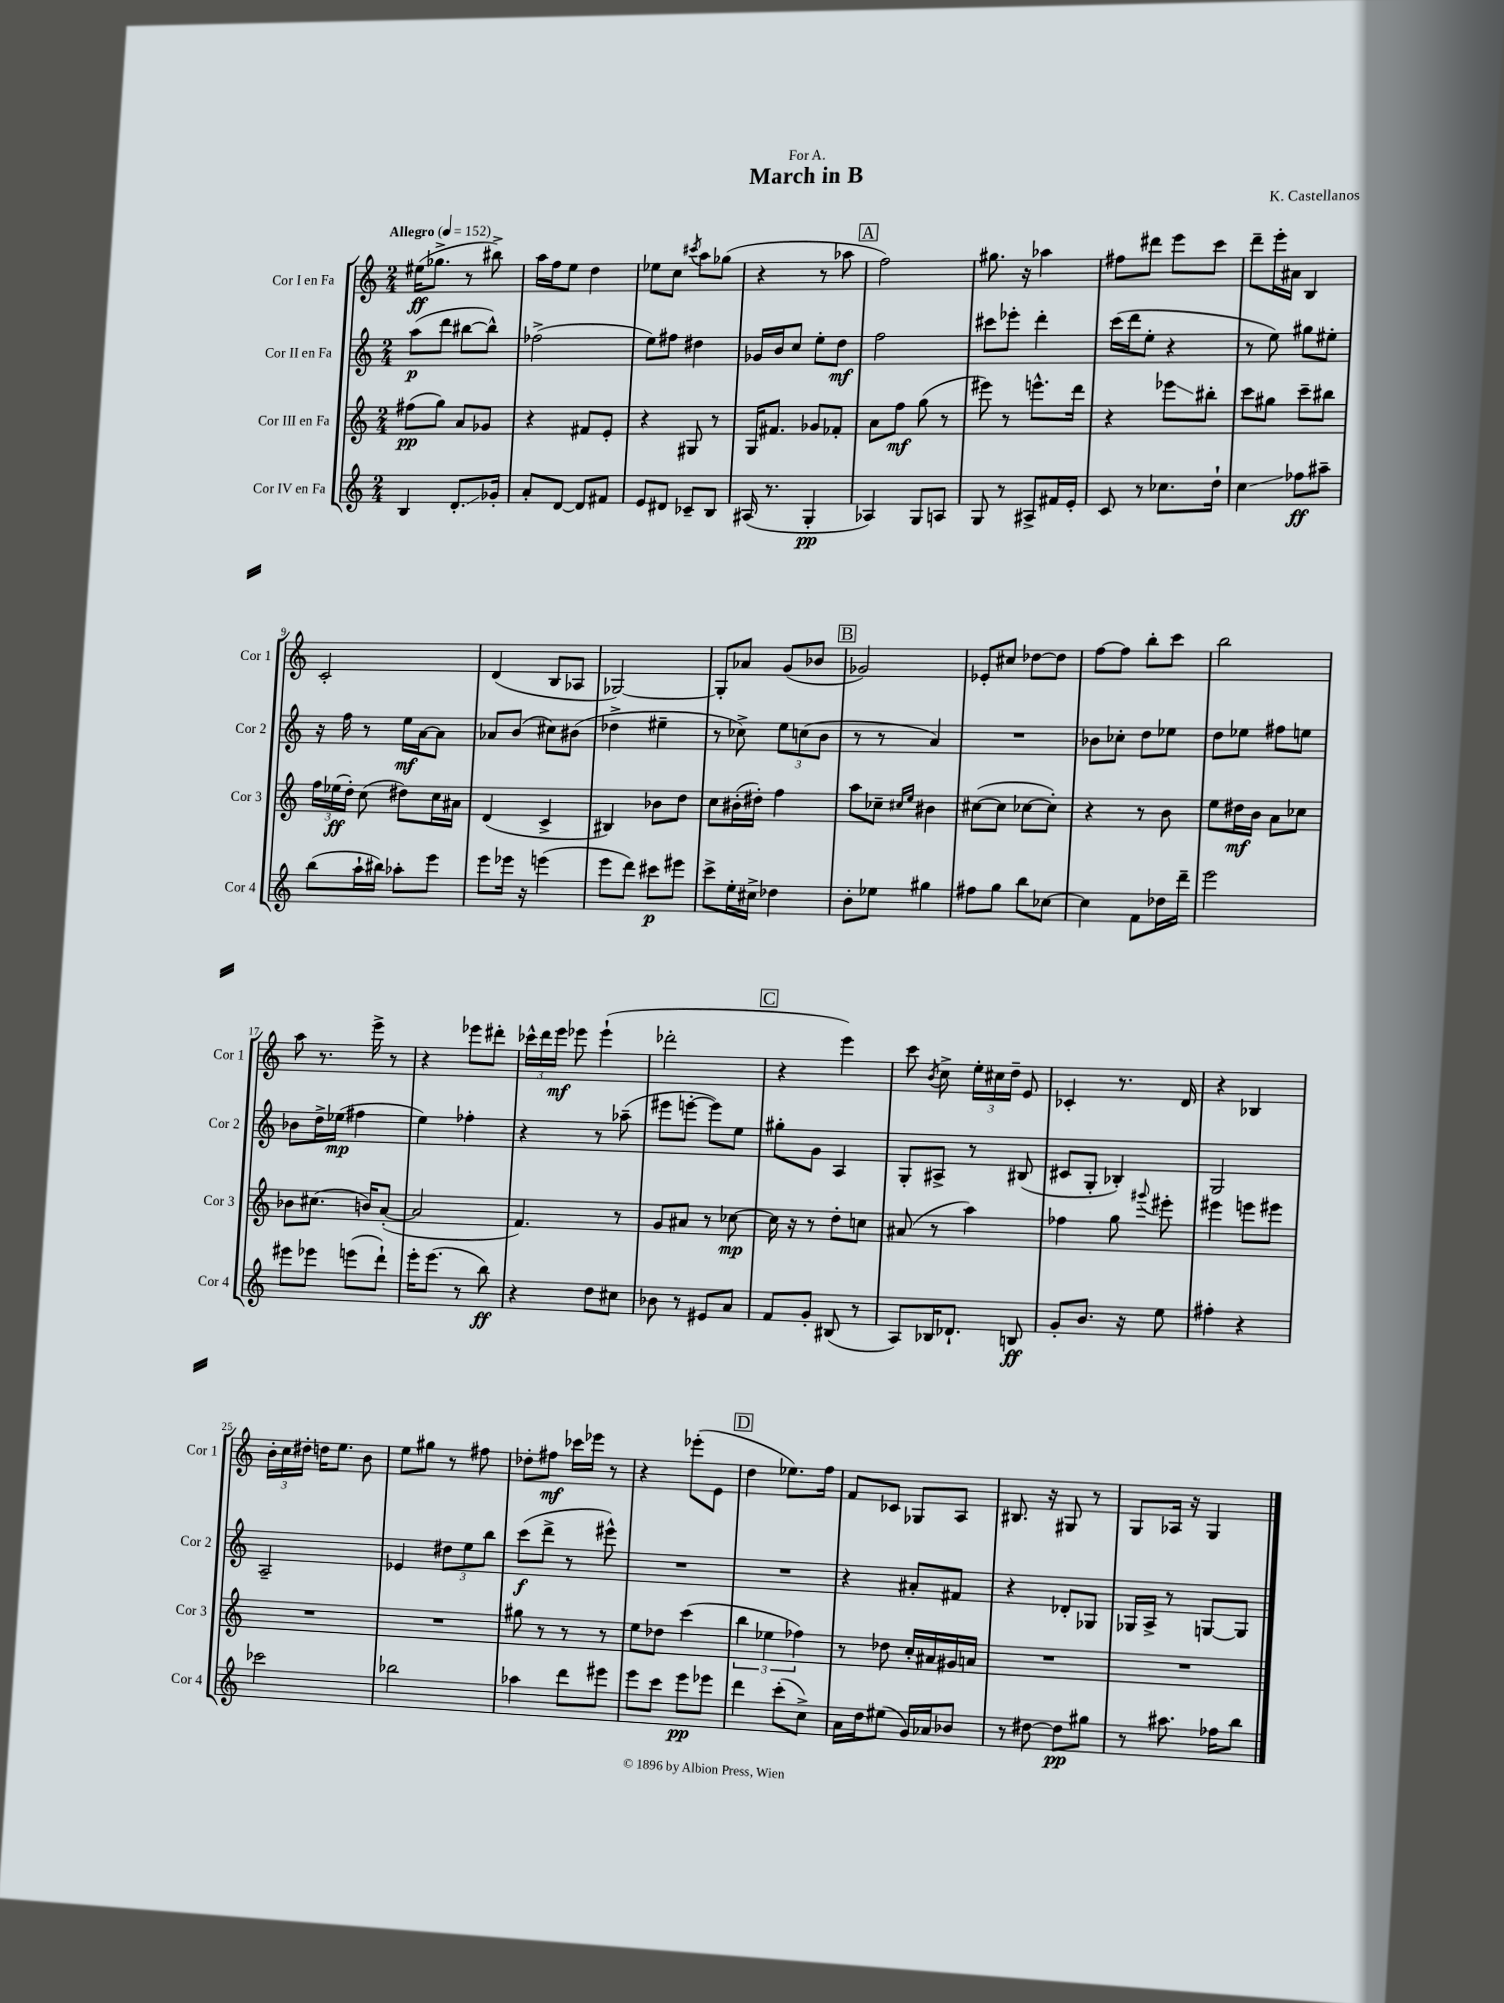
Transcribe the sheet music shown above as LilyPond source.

\header { title = "March in B" composer = "K. Castellanos" dedication = "For A." }
<<
\new StaffGroup <<
\new Staff = "s0" \with { instrumentName = "Cor I en Fa" shortInstrumentName = "Cor 1" } {
    \clef treble \key c \major \numericTimeSignature \time 2/4 \tempo "Allegro" 4 = 152
    \autoBeamOff eis''16[\ff( ges''8.]-> r8 bis''8->) |
    a''16[ f''16 e''8] d''4 |
    ees''8[ c''8] \acciaccatura { cis'''8 } a''8[ ges''8]( |
    r4 r8 aes''8 |
    \mark \markup { \box "A" } f''2) |
    gis''8. r16 aes''4 |
    fis''8[ dis'''8] e'''8[ c'''8] |
    d'''8[-- e'''16-. ais'16] b4 |
    c'2-. |
    d'4( b8[ aes8] |
    ges2~) |
    ges8[-. aes'8] g'8[( bes'8] |
    \mark \markup { \box "B" } ges'2) |
    ees'8[-. cis''8] des''8[~ des''8] |
    f''8[~ f''8] b''8[-. c'''8] |
    b''2 |
    a''8 r8. e'''16-> r8 |
    r4 ees'''8[ dis'''8]-. |
    \tuplet 3/2 { ces'''16[-^ d'''16 e'''16]\mf } ees'''8 ees'''4-!( |
    des'''2-. |
    \mark \markup { \box "C" } r4 e'''4) |
    c'''8 \acciaccatura { b'8 } c''8-> \tuplet 3/2 { e''16[-. cis''16 d''16]-- } e'8 |
    ces'4-. r8. d'16 |
    r4 bes4 |
    \tuplet 3/2 { b'16[-. c''16 dis''16]-. } d''16[ e''8.] b'8 |
    e''8[ gis''8] r8 fis''8 |
    des''8[-. fis''8]\mf ces'''16[ ees'''16] r8 |
    r4 ees'''8[-.( e'8] |
    \mark \markup { \box "D" } d''4 ees''8.[) f''16] |
    f'8[ ces'8] ges8[ a8] |
    bis8. r16 gis8 r8 |
    g8[ aes16] r16 g4 \bar "|." |
}
\new Staff = "s1" \with { instrumentName = "Cor II en Fa" shortInstrumentName = "Cor 2" } {
    \clef treble \key c \major \numericTimeSignature \time 2/4
    \autoBeamOff a''8[\p( d'''8] bis''8[~ bis''8]-^) |
    fes''2->( |
    e''8[) fis''8] dis''4 |
    ges'16[ b'16 c''8] e''8[-. d''8]\mf |
    \mark \markup { \box "A" } f''2 |
    cis'''8[ ees'''8]-. d'''4-. |
    c'''16[( d'''16 e''8]-. r4 |
    r8 e''8) gis''8[ eis''8]-. |
    r16 f''16 r8 e''16[\mf a'16~ a'8] |
    aes'8[ b'8]( cis''8[) bis'8]( |
    des''4-> eis''4-- |
    r8 ces''8->) \tuplet 3/2 { e''8[ c''8( b'8] } |
    \mark \markup { \box "B" } r8 r8 a'4) |
    R2 |
    bes'8[ ces''8]-. d''8[ ees''8] |
    d''8[ ees''8] fis''8[ e''8] |
    bes'8[ d''16-> ees''16]\mp( fis''4 |
    e''4) fes''4-. |
    r4 r8 aes''8--( |
    eis'''8[ e'''8]~-. e'''8[) e''8] |
    \mark \markup { \box "C" } gis''8[-. g'8] a4 |
    g8[-. ais8]-> r8 bis8( |
    cis'8[ g8]-. bes4-.) |
    g2 |
    a2-- |
    ees'4 \tuplet 3/2 { dis''8[ e''8 b''8] } |
    c'''8[\f( d'''8]-> r8 eis'''8-^) |
    R2 |
    \mark \markup { \box "D" } R2 |
    r4 ais'8[-. fis'8] |
    r4 des'8[-. ges8] |
    ges16[ a16]-> r8 g8[~ g8] \bar "|." |
}
\new Staff = "s2" \with { instrumentName = "Cor III en Fa" shortInstrumentName = "Cor 3" } {
    \clef treble \key c \major \numericTimeSignature \time 2/4
    \autoBeamOff fis''8[\pp( g''8]) a'8[ ges'8] |
    r4 fis'8[ e'8]-. |
    r4 gis8 r8 |
    g16[ fis'8.] ges'8[ fes'8]-. |
    \mark \markup { \box "A" } a'8[ f''8]\mf g''8( r8 |
    eis'''8) r8 e'''8.[-^ d'''16] |
    r4 ees'''8[\glissando bis''8]-. |
    c'''8[ gis''8] c'''8[-- bis''8] |
    \tuplet 3/2 { f''16[ ees''16\ff( d''16]-.) } c''8( dis''8[) c''16 ais'16] |
    d'4( c'4-> |
    bis4) bes'8[ d''8] |
    c''8[ bis'16-.( dis''16]-.) f''4 |
    \mark \markup { \box "B" } a''8[ ces''8]-- \grace { cis''16[ e''16] } bis'4 |
    cis''8[~( cis''8] ces''8[~ ces''8]-.) |
    r4 r8 b'8 |
    e''8[ dis''16\mf b'16] a'8[ ces''8] |
    bes'8[ cis''8.]( b'16[) a'8]~-.( |
    a'2 |
    f'4.) r8 |
    g'8[ ais'8] r8 ces''8~\mp |
    \mark \markup { \box "C" } ces''16 r16 r8 d''8[-. c''8] |
    ais'8( r8 a''4) |
    fes''4 g''8 \appoggiatura { gis'''8 } eis'''8-. |
    eis'''4 e'''8[ eis'''8] |
    R2 |
    R2 |
    gis''8 r8 r8 r8 |
    e''8[ des''8] c'''4( |
    \mark \markup { \box "D" } \tuplet 3/2 { b''4 ees''4 fes''4) } |
    r8 des''8 c''16[-. ais'16 gis'16 a'16] |
    R2 |
    R2 \bar "|." |
}
\new Staff = "s3" \with { instrumentName = "Cor IV en Fa" shortInstrumentName = "Cor 4" } {
    \clef treble \key c \major \numericTimeSignature \time 2/4
    \autoBeamOff b4 d'8.[-.\glissando ges'16]-. |
    a'8[-. d'8]~ d'8[ fis'8] |
    e'8[ dis'8] ces'8[-- b8] |
    ais16( r8. g4-.\pp |
    \mark \markup { \box "A" } aes4) g8[ a8] |
    g8 r8 ais8[-> fis'16 e'16]-. |
    c'8 r8 ces''8.[ d''16]-! |
    c''4\glissando fes''8[\ff ais''8]-- |
    b''8[( a''16-! bis''16]) aes''8[-. e'''8] |
    e'''8[ ees'''16] r16 e'''4( |
    e'''8[ d'''8]) cis'''8[\p eis'''8] |
    c'''8[-> e''16-. cis''16]-> des''4 |
    \mark \markup { \box "B" } b'8[-. ees''8] gis''4 |
    fis''8[ g''8] b''8[ ces''8]~ |
    ces''4 f'8[ des''16 d'''16]-- |
    e'''2 |
    eis'''8[ ees'''8] e'''8[( d'''8]-!) |
    e'''16[-. e'''8.]( r8 b''8\ff) |
    r4 d''8[ cis''8] |
    bes'8 r8 eis'8[ a'8] |
    \mark \markup { \box "C" } f'8[ g'8]-. bis8( r8 |
    a8[) bes16 des'8.]-! b8\ff |
    g'8[-. b'8.] r16 e''8 |
    fis''4-. r4 |
    ces'''2 |
    bes''2 |
    aes''4 d'''8[ eis'''8] |
    e'''8[ c'''8] e'''8[\pp ees'''8] |
    \mark \markup { \box "D" } d'''4 c'''8[-.( c''8]->) |
    a'16[ d''16 eis''8]( g'16[) aes'16 bes'8] |
    r8 dis''8~ dis''8[\pp gis''8] |
    r8 ais''8. fes''16[ b''8] \bar "|." |
}
>>
>>
